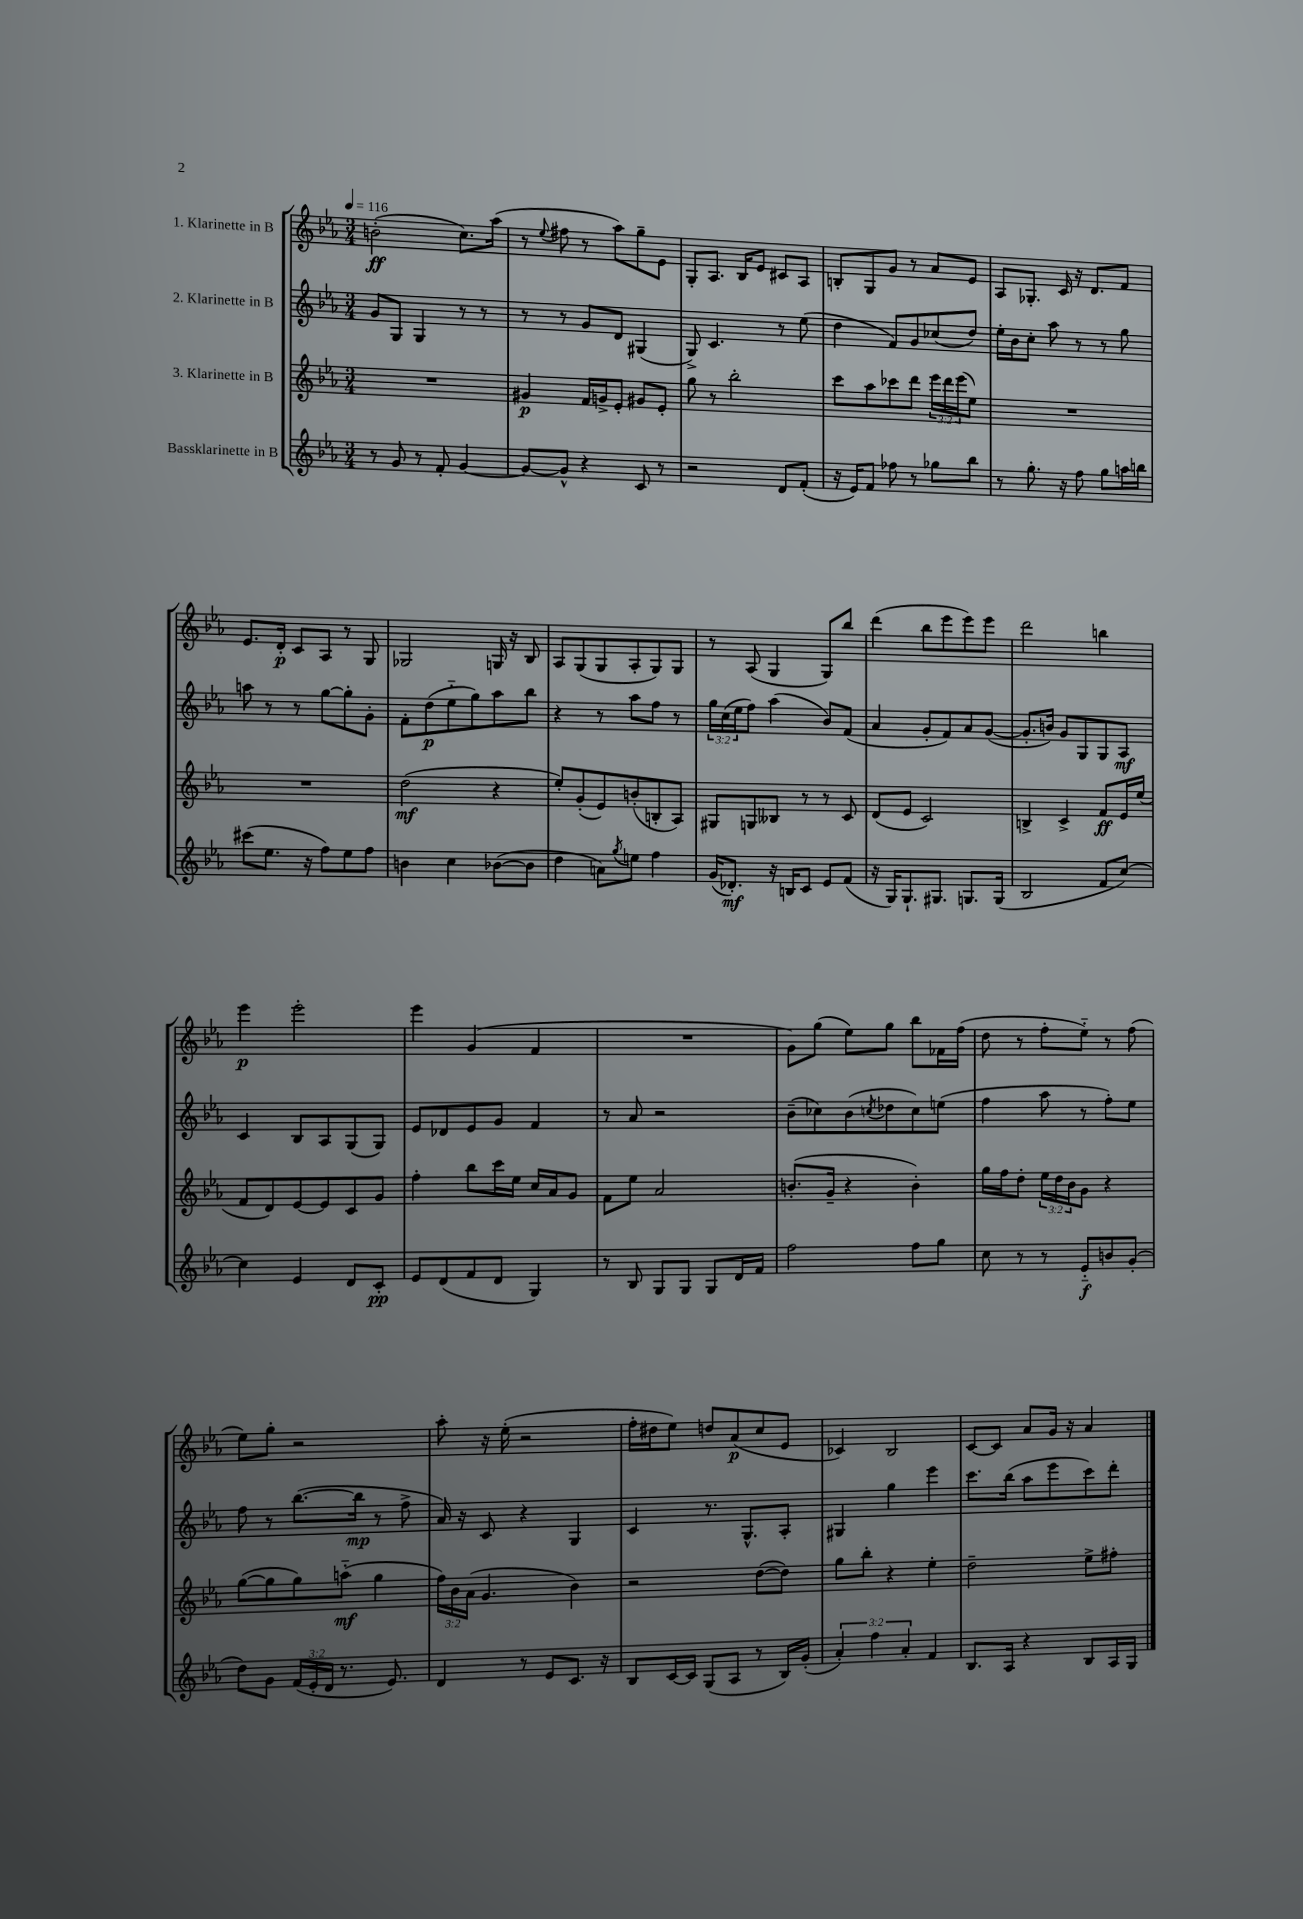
<<
\new StaffGroup <<
\new Staff = "s0" \with { instrumentName = "1. Klarinette in B" } {
    \clef treble \key ees \major \numericTimeSignature \time 3/4 \tempo 4 = 116
    b'2-.\ff( c''8.) aes''16( |
    r8 \appoggiatura { ees''8 } fis''8 r8 aes''8) g''8-- ees'8 |
    g8-. aes8. bes16 ees'8 cis'8 aes8 |
    b8-. g8 g'8 r8 aes'8 ees'8 |
    aes8 ges8.-. c'16 r16 d'8. f'8 |
    ees'8. d'16-.\p c'8 aes8 r8 g8 |
    ges2 g16 r16 bes8 |
    aes8 g8( g8 aes8-. g8) g8 |
    r8 aes8( g4 g8) bes''8 |
    d'''4( bes''8 ees'''8 ees'''8) ees'''8 |
    d'''2 b''4 |
    ees'''4\p ees'''2-. |
    ees'''4 g'4( f'4 |
    R2. |
    g'8) g''8( ees''8) g''8 bes''8 fes'16 f''16( |
    d''8 r8 f''8-. ees''8-_) r8 f''8( |
    ees''8) g''8-. r2 |
    aes''8-. r16 ees''16-.( r2 |
    f''16-. dis''16 ees''8) d''8 aes'8\p( c''8 ees'8 |
    ces'4) bes2 |
    c'8~ c'8 aes'8 g'16 r16 aes'4 \bar "|." |
}
\new Staff = "s1" \with { instrumentName = "2. Klarinette in B" } {
    \clef treble \key ees \major \numericTimeSignature \time 3/4 \override Staff.TupletNumber.text = #tuplet-number::calc-fraction-text
    g'8 g8 g4 r8 r8 |
    r8 r8 g'8 d'8 gis4( |
    g8->) c'4. r8 ees''8( |
    d''4 f'8) g'8 ces''8( d''8) |
    ees''16-. bes'16 c''8-. aes''8 r8 r8 g''8 |
    a''8 r8 r8 g''8~ g''8-. g'8-. |
    f'8-. d''8\p( ees''8-_ g''8) aes''8 bes''8 |
    r4 r8 aes''8 f''8 r8 |
    \tuplet 3/2 { g''16 c''16( ees''16 } f''8) aes''4( bes'8) f'8( |
    aes'4 g'8-. f'8) aes'8 g'8~( |
    g'8.-. b'16) g'8 g8 g8 aes8\mf |
    c'4 bes8 aes8 g8( g8) |
    ees'8 des'8 ees'8 g'8 f'4 |
    r8 aes'8 r2 |
    bes'8--( ces''8) bes'8( \acciaccatura { c''8 } des''8 c''8) e''8( |
    f''4 aes''8 r8 f''8-.) ees''8 |
    f''8 r8 bes''8.~( bes''16\mp r8 f''8-> |
    aes'16) r16 c'8 r4 g4 |
    c'4 r8. g8.-^ aes8-. |
    gis4 g''4 ees'''4 |
    c'''8. bes''16( aes''8 ees'''8 c'''8) d'''8-. \bar "|." |
}
\new Staff = "s2" \with { instrumentName = "3. Klarinette in B" } {
    \clef treble \key ees \major \numericTimeSignature \time 3/4 \override Staff.TupletNumber.text = #tuplet-number::calc-fraction-text
    R2. |
    gis'4\p f'16 g'16-> ees'8-. gis'8 ees'8-. |
    g''8 r8 bes''2-. |
    c'''8 aes''8 ces'''8 d'''8 \tuplet 3/2 { ees'''16 d'''16 ees'''16( } ees''8) |
    R2. |
    R2. |
    d''2\mf( r4 |
    ees''8-.) g'8-.( ees'8) b'8-.( b8-. aes8) |
    gis8 g8 beses8 r8 r8 c'8 |
    d'8( ees'8 c'2) |
    b4-> c'4-> f'8\ff ees'16 ees''16( |
    f'8 d'8) ees'8~ ees'8 c'8 g'8 |
    f''4-. bes''8 c'''16 ees''16 c''16 aes'16 g'8 |
    f'8 ees''8 aes'2 |
    b'8.-.( g'16-- r4 b'4-.) |
    g''16 f''16 d''8-. \tuplet 3/2 { ees''16 d''16 bes'16 } g'8 r4 |
    g''8~( g''8 g''8) a''8-_\mf( g''4 |
    \tuplet 3/2 { f''16) bes'16 aes'16( } g'4. bes'4) |
    r2 d''8~( d''8) |
    g''8 bes''8-. r4 ees''4-. |
    d''2-- ees''8-> fis''8-. \bar "|." |
}
\new Staff = "s3" \with { instrumentName = "Bassklarinette in B" } {
    \clef treble \key ees \major \numericTimeSignature \time 3/4 \override Staff.TupletNumber.text = #tuplet-number::calc-fraction-text
    r8 g'8 r8 f'8-. g'4~ |
    g'8~ g'8-^ r4 c'8 r8 |
    r2 d'8 f'8-.( |
    r16 ees'16) f'8 fes''8 r8 ges''8 bes''8 |
    r8 g''8.-. r16 f''8 g''8 a''16 b''16 |
    cis'''8( ees''8. r16 f''8) ees''8 f''8 |
    b'4 c''4 bes'8~( bes'8 |
    d''4 a'8) \acciaccatura { g''8 } e''8 f''4 |
    g'16( des'8.-.\mf) r16 b16 c'8 ees'8 f'8( |
    r16 g16) g8.-! gis8. g8. g16( |
    bes2 f'8 c''8~) |
    c''4 ees'4 d'8 c'8-.\pp |
    ees'8 d'8( f'8 d'8 g4) |
    r8 bes8 g8 g8 g8 d'16 f'16 |
    f''2 f''8 g''8 |
    c''8 r8 r8 ees'8-_\f b'8 g'8-.( |
    d''8) g'8 \tuplet 3/2 { f'16( ees'16-. d'16 } r8. ees'8.) |
    d'4 r8 ees'8 c'8. r16 |
    bes8 c'16~ c'16 g8( aes8 r8 bes16) g'16-.( |
    \tuplet 3/2 { aes'4-.) f''4 aes'4-. } f'4 |
    bes8. aes16 r4 bes8 aes16 g16 \bar "|." |
}
>>
>>
\layout { \context { \Score \remove "Bar_number_engraver" } }
